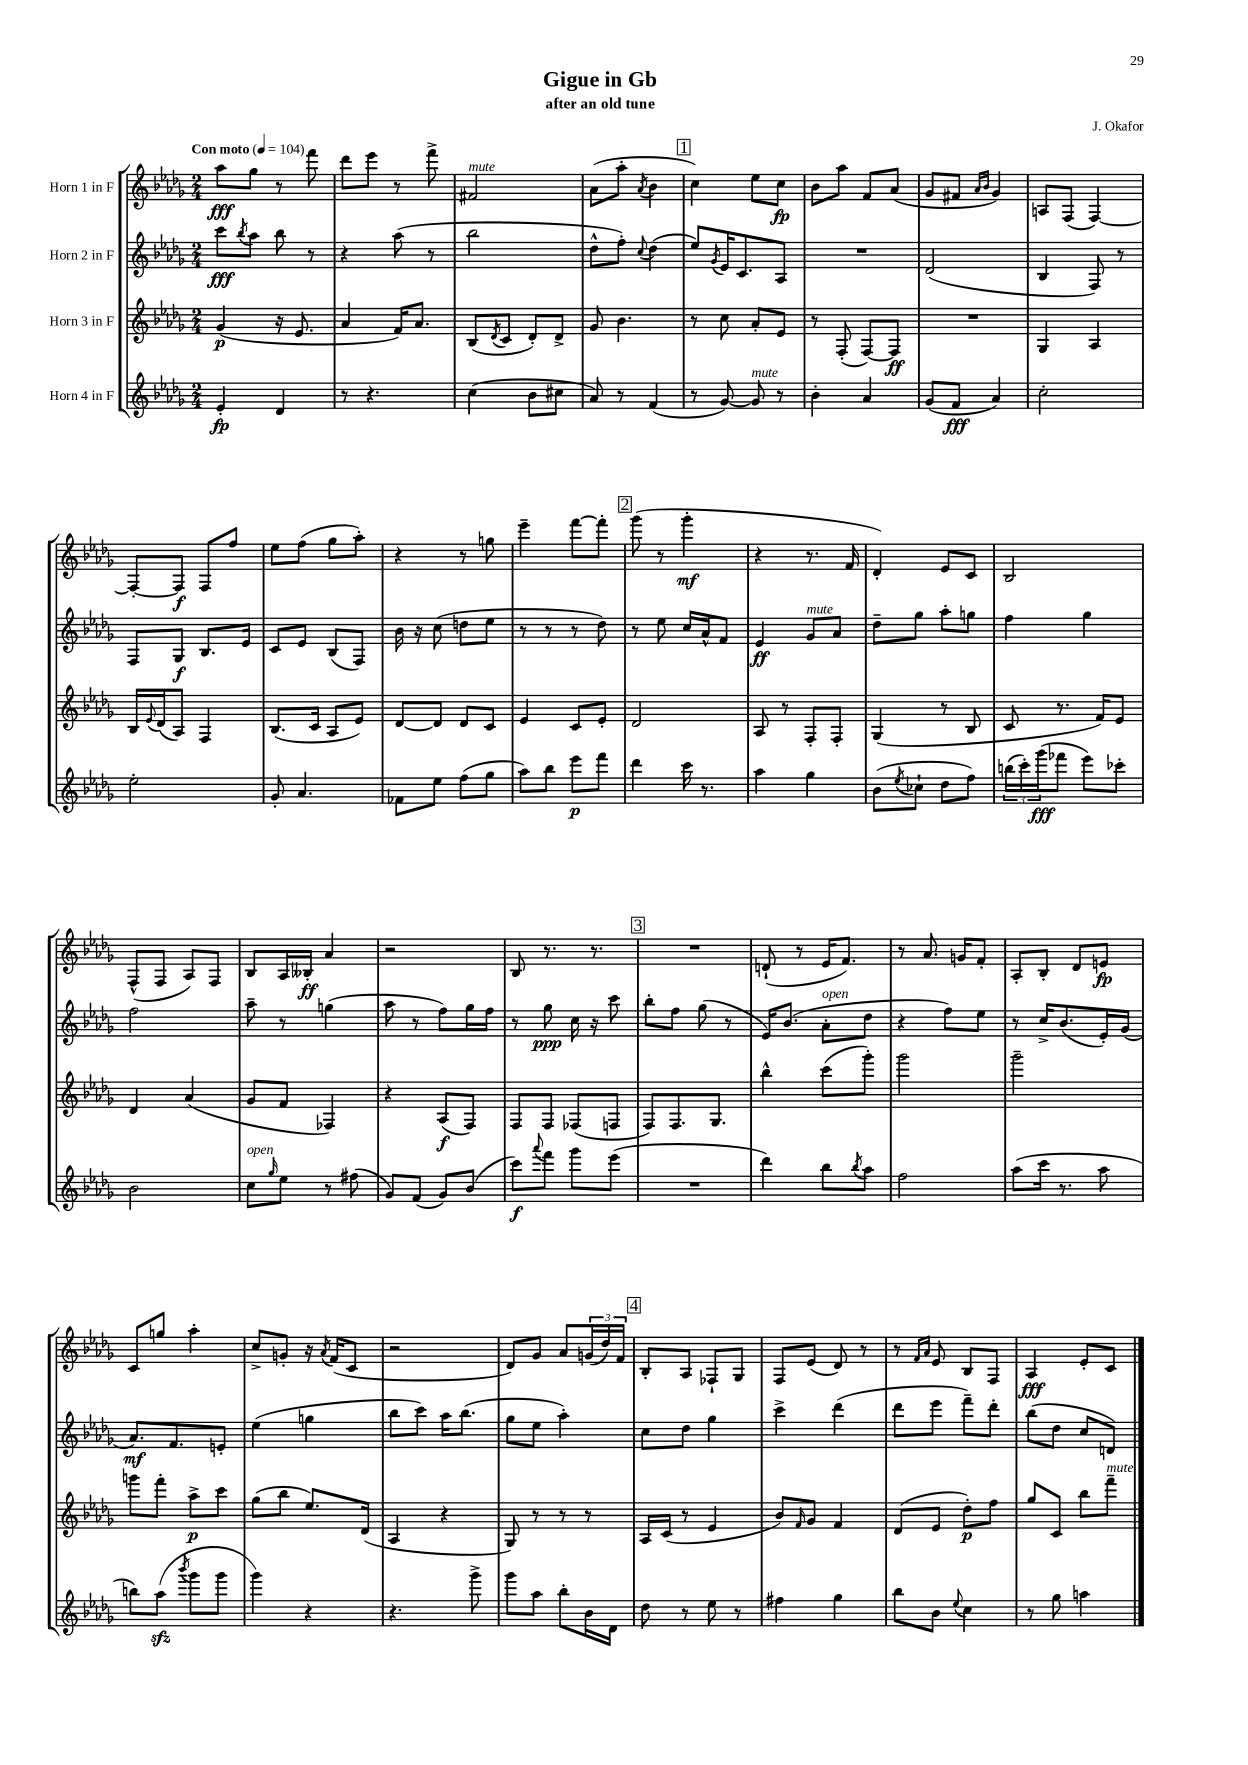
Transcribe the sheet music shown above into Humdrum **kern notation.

**kern	**dynam	**kern	**dynam	**kern	**dynam	**kern	**dynam
*part4	*part4	*part3	*part3	*part2	*part2	*part1	*part1
*staff4	*staff4	*staff3	*staff3	*staff2	*staff2	*staff1	*staff1
*I"Horn 4 in F	*	*I"Horn 3 in F	*	*I"Horn 2 in F	*	*I"Horn 1 in F	*
*clefG2	*	*clefG2	*	*clefG2	*	*clefG2	*
*k[b-e-a-d-g-]	*	*k[b-e-a-d-g-]	*	*k[b-e-a-d-g-]	*	*k[b-e-a-d-g-]	*
*M2/4	*	*M2/4	*	*M2/4	*	*M2/4	*
*MM104	*	*MM104	*	*MM104	*	*MM104	*
=1	=1	=1	=1	=1	=1	=1	=1
!	!	!	!	!	!	!LO:TX:a:B:t=Con moto	!
4e-'/	fp	(4g-/	p	8ccc\L	fff	8aa-\L	fff
.	.	.	.	8qbb-/	.	.	.
.	.	.	.	8aa-\J	.	8gg-\J	.
4d-/	.	16r	.	8bb-\	.	8r	.
.	.	8.e-/	.	.	.	.	.
.	.	.	.	8r	.	8fff\	.
=2	=2	=2	=2	=2	=2	=2	=2
8r	.	4a-/	.	4r	.	8ddd-\L	.
4.r	.	.	.	.	.	8eee-\J	.
.	.	16f/KL)	.	(8aa-\	.	8r	.
.	.	8.a-/J	.	.	.	.	.
.	.	.	.	8r	.	8fff^\	.
=3	=3	=3	=3	=3	=3	=3	=3
!	!	!	!	!	!	!LO:TX:a:i:t=mute	!
(4cc\	.	(8B-/L	.	2bb-\	.	2f#X/	.
.	.	8qd-/	.	.	.	.	.
.	.	8c/J	.	.	.	.	.
8b-\L	.	8d-'/L)	.	.	.	.	.
8cc#X\J	.	8d-^/J	.	.	.	.	.
=4	=4	=4	=4	=4	=4	=4	=4
8a-/)	.	8g-/	.	8dd-^^\L	.	(8a-\L	.
8r	.	4.b-\	.	8ff'\J)	.	8aa-'\J	.
.	.	.	.	8qqcc/	.	8qa-/	.
(4f/	.	.	.	(4dd-\	.	4b-\	.
!!LO:REH:place=s1:t=1
=5	=5	=5	=5	=5	=5	=5	=5
8r	.	8r	.	8ee-/L)	.	4cc\)	.
.	.	.	.	8qg-/	.	.	.
[8g-/)	.	8cc\	.	16e-/K	.	.	.
.	.	.	.	8.c/	.	.	.
!LO:TX:a:i:t=mute	!	!	!	!	!	!	!
8g-/]	.	8a-'/L	.	.	.	8ee-\L	.
8r	.	8e-/J	.	8A-/J	.	8cc\J	fp
=6	=6	=6	=6	=6	=6	=6	=6
4b-'\	.	8r	.	2r	.	8b-\L	.
.	.	(8F'/	.	.	.	8aa-\J	.
4a-/	.	[8F/L)	.	.	.	8f/L	.
.	.	8F/J]	ff	.	.	(8a-/J	.
=7	=7	=7	=7	=7	=7	=7	=7
(8g-/L	.	2r	.	(2d-/	.	8g-/L	.
8f/J	fff	.	.	.	.	8f#X/J	.
.	.	.	.	.	.	16qqa-/LL	.
.	.	.	.	.	.	16qqb-/JJ	.
4a-/)	.	.	.	.	.	4g-/)	.
=8	=8	=8	=8	=8	=8	=8	=8
2cc'\	.	4G-/	.	4B-/	.	8An/L	.
.	.	.	.	.	.	(8F/J	.
.	.	4A-/	.	8F/)	.	[4F/)	.
.	.	.	.	8r	.	.	.
!!LO:LB:g=z
=9	=9	=9	=9	=9	=9	=9	=9
2ee-'\	.	16B-/LL	.	8F/L	.	8F'/L_	.
.	.	8qqe-/	.	.	.	.	.
.	.	(16d-/J	.	.	.	.	.
.	.	8A-/J)	.	8G-/J	f	8F/J]	f
.	.	4F/	.	8.B-/L	.	8F/L	.
.	.	.	.	.	.	8ff/J	.
.	.	.	.	16e-/Jk	.	.	.
=10	=10	=10	=10	=10	=10	=10	=10
8g-'/	.	(8.B-/L	.	8c/L	.	8ee-\L	.
4.a-/	.	.	.	8e-/J	.	(8ff\J	.
.	.	16c/Jk	.	.	.	.	.
.	.	8A-/L	.	(8B-/L	.	8gg-\L	.
.	.	8e-/J)	.	8F/J)	.	8aa-'\J)	.
=11	=11	=11	=11	=11	=11	=11	=11
8f-X\L	.	[8d-/L	.	16b-\	.	4r	.
.	.	.	.	16r	.	.	.
8ee-\J	.	8d-/J]	.	(8cc\	.	.	.
(8ff\L	.	8d-/L	.	8ddn\L	.	8r	.
8gg-\J	.	8c/J	.	8ee-\J	.	8ggn\	.
=12	=12	=12	=12	=12	=12	=12	=12
8aa-\L)	.	4e-/	.	8r	.	4eee-~\	.
8bb-\J	.	.	.	8r	.	.	.
8eee-\L	p	8c/L	.	8r	.	[8fff\L	.
8fff\J	.	8e-'/J	.	8dd-\)	.	8fff'\J]	.
!!LO:REH:place=s1:t=2
=13	=13	=13	=13	=13	=13	=13	=13
4ddd-\	.	2d-/	.	8r	.	(8ggg-\	.
.	.	.	.	8ee-\	.	8r	.
16ccc\	.	.	.	16cc/LL	.	4ggg-'\	mf
8.r	.	.	.	16a-^^/J	.	.	.
.	.	.	.	8f/J	.	.	.
=14	=14	=14	=14	=14	=14	=14	=14
4aa-\	.	8A-/	.	4e-/	ff	4r	.
.	.	8r	.	.	.	.	.
!	!	!	!	!LO:TX:a:i:t=mute	!	!	!
4gg-\	.	8F'/L	.	8g-/L	.	8.r	.
.	.	8F'/J	.	8a-/J	.	.	.
.	.	.	.	.	.	16f/	.
=15	=15	=15	=15	=15	=15	=15	=15
(8b-\L	.	(4G-/	.	8dd-~\L	.	4d-'/)	.
8qee-/	.	.	.	.	.	.	.
8cc-X`\J	.	.	.	8gg-\J	.	.	.
8dd-\L	.	8r	.	8aa-'\L	.	8e-/L	.
8ff\J)	.	8B-/	.	8ggn\J	.	8c/J	.
=16	=16	=16	=16	=16	=16	=16	=16
(24bbn\LL	.	8c/	.	4ff\	.	2B-/	.
24ccc'\)	.	.	.	.	.	.	.
(24ggg-\J	fff	.	.	.	.	.	.
8fff-X\J	.	8.r	.	.	.	.	.
8eee-\L)	.	.	.	4gg-\	.	.	.
.	.	16f/KL)	.	.	.	.	.
8ccc-X'\J	.	8e-/J	.	.	.	.	.
!!LO:LB:g=z
=17	=17	=17	=17	=17	=17	=17	=17
2b-\	.	4d-/	.	2ff\	.	(8F^^/L	.
.	.	.	.	.	.	8F/J	.
.	.	(4a-/	.	.	.	8A-/L)	.
.	.	.	.	.	.	8F/J	.
=18	=18	=18	=18	=18	=18	=18	=18
!LO:TX:a:i:t=open	!	!	!	!	!	!	!
8cc\L	.	8g-/L	.	8aa-~\	.	8B-/L	.
16qqgg-/	.	.	.	.	.	.	.
8ee-\J	.	8f/J	.	8r	.	16A-/L	.
.	.	.	.	.	.	16B--X'/JJ	ff
8r	.	4F-X/)	.	(4ggn\	.	4a-/	.
(8ff#X\	.	.	.	.	.	.	.
=19	=19	=19	=19	=19	=19	=19	=19
8g-/L)	.	4r	.	8aa-\	.	2r	.
(8f/J	.	.	.	8r	.	.	.
8g-/L)	.	(8A-/L	f	8ff\L)	.	.	.
(8b-/J	.	8F/J)	.	16gg-\L	.	.	.
.	.	.	.	16ff\JJ	.	.	.
=20	=20	=20	=20	=20	=20	=20	=20
8ccc\L)	f	8F/L	.	8r	.	8B-/	.
8qqaaa-/	.	.	.	.	.	.	.
8fff\J	.	8F/J	.	8gg-\	ppp	8.r	.
8ggg-\L	.	(8F-X/L	.	16cc\	.	.	.
.	.	.	.	16r	.	8.r	.
(8eee-\J	.	8Fn/J	.	8ccc\	.	.	.
!!LO:REH:place=s1:t=3
=21	=21	=21	=21	=21	=21	=21	=21
2r	.	8F/L)	.	8bb-'\L	.	2r	.
.	.	8.F/	.	8ff\J	.	.	.
.	.	.	.	(8gg-\	.	.	.
.	.	8.G-/J	.	.	.	.	.
.	.	.	.	8r	.	.	.
=22	=22	=22	=22	=22	=22	=22	=22
4ddd-\)	.	4bb-^^\	.	16e-/KL)	.	(8dn`/	.
.	.	.	.	(8.b-/J	.	.	.
.	.	.	.	.	.	8r	.
!	!	!	!	!LO:TX:a:i:t=open	!	!	!
8bb-\L	.	(8ccc\L	.	8a-'\L	.	16e-/KL	.
.	.	.	.	.	.	8.f/J)	.
8qbb-/	.	.	.	.	.	.	.
8aa-\J	.	8ggg-'\J)	.	8dd-\J	.	.	.
=23	=23	=23	=23	=23	=23	=23	=23
2ff\	.	2ggg-\	.	4r	.	8r	.
.	.	.	.	.	.	8.a-/	.
.	.	.	.	8ff\L)	.	.	.
.	.	.	.	.	.	16gn/KL	.
.	.	.	.	8ee-\J	.	8f'/J	.
=24	=24	=24	=24	=24	=24	=24	=24
(8aa-\L	.	2ggg-~\	.	8r	.	8A-'/L	.
16ccc\Jk	.	.	.	16cc^/KL	.	8B-'/J	.
8.r	.	.	.	(8.b-/	.	.	.
.	.	.	.	.	.	8d-/L	.
8aa-\	.	.	.	16e-'/L)	.	8en/J	fp
.	.	.	.	(16g-/JJ	.	.	.
!!LO:LB:g=z
=25	=25	=25	=25	=25	=25	=25	=25
8bbn\L)	.	8gggn\L	.	8.a-/L)	mf	8c/L	.
(8aa-zz\J	.	8fff'\J	.	.	.	8ggn/J	.
.	.	.	.	8.f/	.	.	.
8qbbb-/	.	.	.	.	.	.	.
8ggg-\L	.	8aa-^\L	p	.	.	4aa-'\	.
8ggg-\J	.	8ccc\J	.	8en'/J	.	.	.
=26	=26	=26	=26	=26	=26	=26	=26
4ggg-\)	.	(8gg-\L	.	(4ee-\	.	8cc^/L	.
.	.	8bb-\J	.	.	.	8gn'/J	.
4r	.	8.ee-/L)	.	4ggn\	.	16r	.
.	.	.	.	.	.	8qa-/	.
.	.	.	.	.	.	(16f/KL	.
.	.	.	.	.	.	8c/J	.
.	.	(16d-/Jk	.	.	.	.	.
=27	=27	=27	=27	=27	=27	=27	=27
4.r	.	4A-/	.	8bb-\L	.	2r	.
.	.	.	.	8ccc\J)	.	.	.
.	.	4r	.	16aa-\KL	.	.	.
.	.	.	.	(8.bb-\J	.	.	.
8ggg-^\	.	.	.	.	.	.	.
=28	=28	=28	=28	=28	=28	=28	=28
8ggg-\L	.	8G-/)	.	8gg-\L	.	8d-/L)	.
8aa-\J	.	8r	.	8ee-\J	.	8g-/J	.
8bb-'\L	.	8r	.	4aa-'\)	.	8a-/L	.
16b-\L	.	8r	.	.	.	(24gn/L	.
.	.	.	.	.	.	24dd-/)	.
16d-\JJ	.	.	.	.	.	.	.
.	.	.	.	.	.	24f/JJ	.
!!LO:REH:place=s1:t=4
=29	=29	=29	=29	=29	=29	=29	=29
8dd-\	.	16A-/LL	.	8cc\L	.	8B-'/L	.
.	.	(16c/JJ	.	.	.	.	.
8r	.	8r	.	8dd-\J	.	8A-/J	.
8ee-\	.	4e-/	.	4gg-\	.	8F-X`/L	.
8r	.	.	.	.	.	8G-/J	.
=30	=30	=30	=30	=30	=30	=30	=30
4ff#X\	.	8b-/L)	.	4ccc^\	.	8F/L	.
.	.	16qqf/	.	.	.	.	.
.	.	8g-/J	.	.	.	(8e-/J	.
4gg-\	.	4f/	.	(4ddd-\	.	8d-/)	.
.	.	.	.	.	.	8r	.
=31	=31	=31	=31	=31	=31	=31	=31
8bb-\L	.	(8d-/L	.	8ddd-\L	.	8r	.
.	.	.	.	.	.	16qqf/LL	.
.	.	.	.	.	.	16qqa-/JJ	.
8b-\J	.	8e-/J	.	8eee-\J	.	8e-/	.
8qqee-/	.	.	.	.	.	.	.
4cc\	.	8dd-'\L)	p	8fff~\L)	.	8B-/L	.
.	.	8ff\J	.	8ddd-'\J	.	8F/J	.
=32	=32	=32	=32	=32	=32	=32	=32
8r	.	8gg-/L	.	(8bb-\L	.	4A-/	fff
8gg-\	.	8c/J	.	8dd-\J	.	.	.
4aan\	.	8bb-\L	.	8cc/L	.	8e-'/L	.
!	!	!LO:TX:a:i:t=mute	!	!	!	!	!
.	.	8fff~\J	.	8dn/J)	.	8c/J	.
==	==	==	==	==	==	==	==
*-	*-	*-	*-	*-	*-	*-	*-
